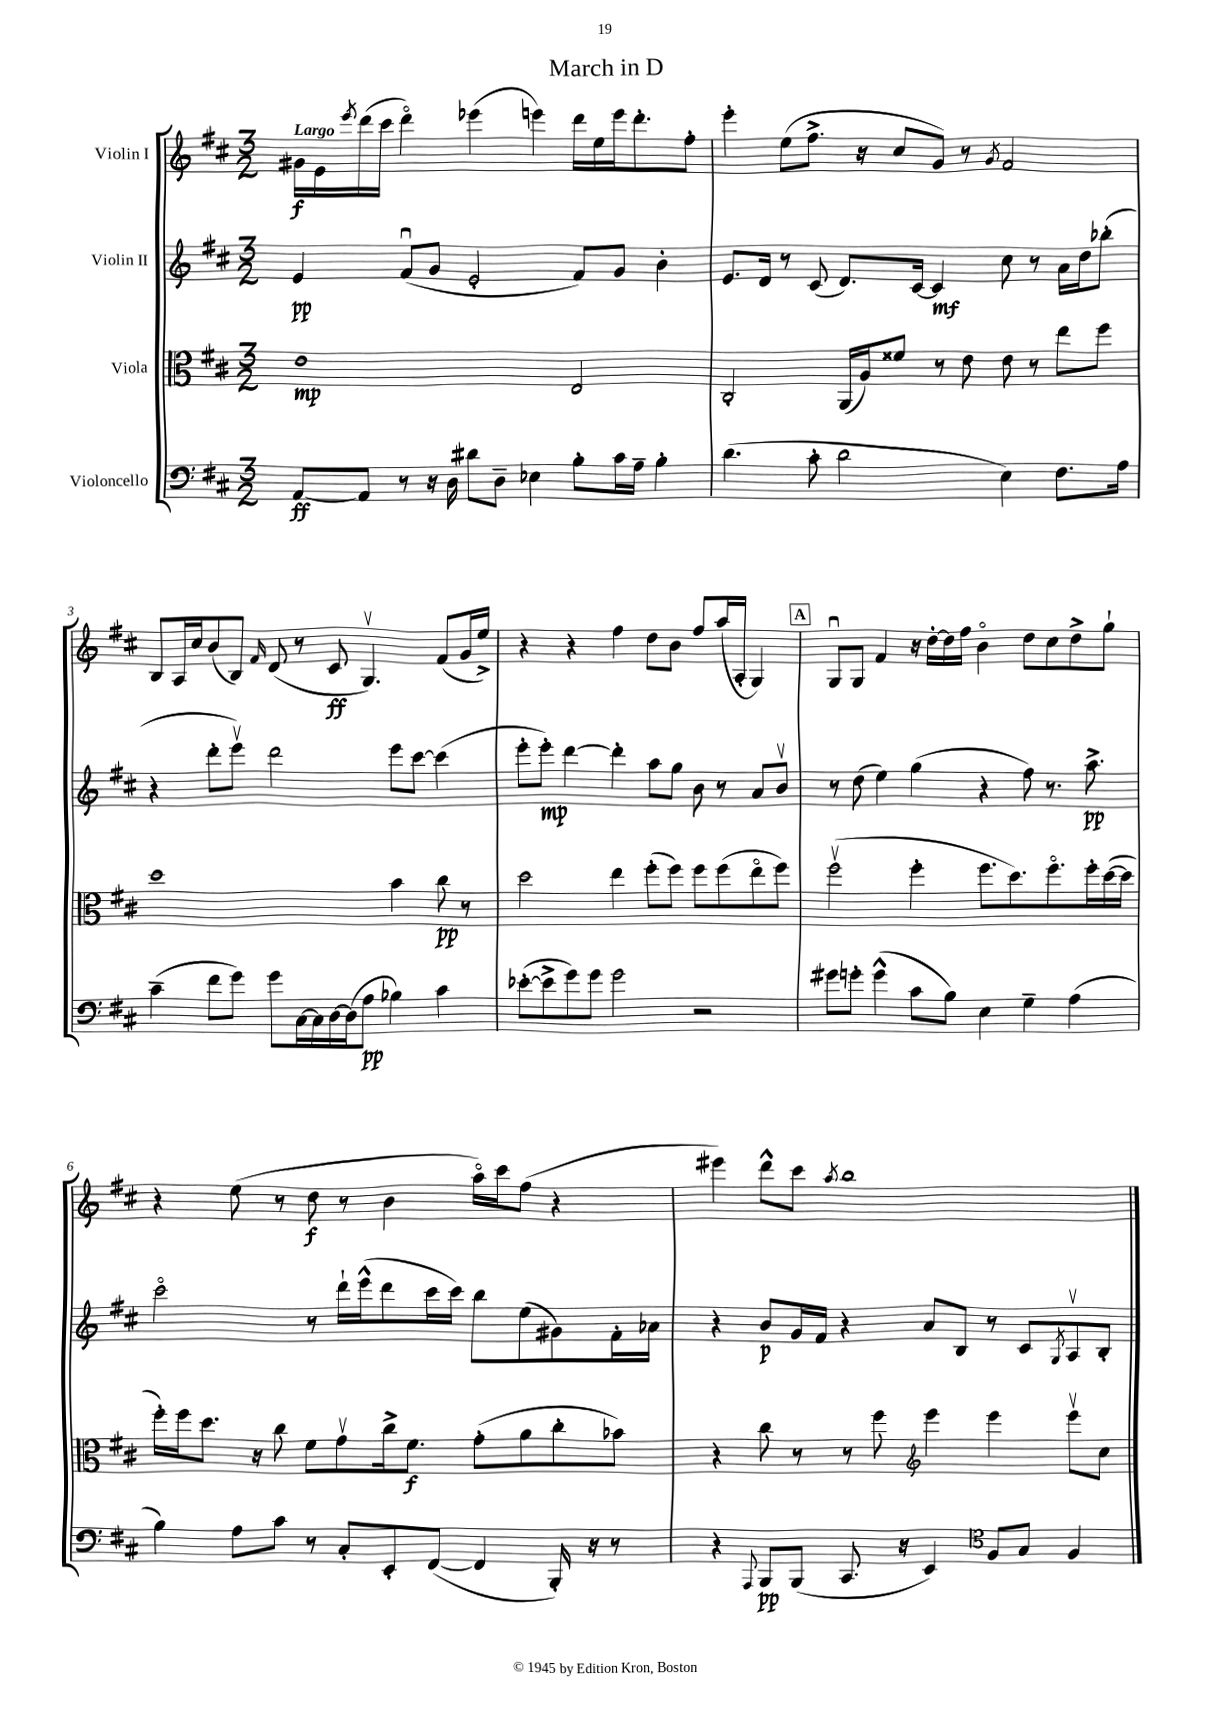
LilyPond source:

\header { title = "March in D" }
<<
\new StaffGroup <<
\new Staff = "s0" \with { instrumentName = "Violin I" } {
    \clef treble \key d \major \numericTimeSignature \time 3/2 \tempo "Largo"
    gis'16\f e'16 \acciaccatura { e'''8 } d'''16( cis'''16 d'''4\flageolet) ees'''4( e'''4) d'''16 e''16 e'''16 d'''8.-. fis''8-. |
    e'''4-. e''8( fis''8.-> r16 cis''8 g'8) r8 \acciaccatura { g'8 } fis'2 |
    b8 a16 cis''16 b'8( b8) \grace { fis'16 } d'8( r8 cis'8\ff g4.\upbow) fis'8( g'16 e''16->) |
    r4 r4 fis''4 d''8 b'8 fis''8 a''16( a16-. g4) |
    \mark \markup { \box "A" } g8\downbow g8 fis'4 r16 d''16~-. d''16 fis''16 b'4\flageolet d''8 cis''8 d''8-> g''8-! |
    r4 e''8( r8 d''8\f r8 b'4 a''16\flageolet) cis'''16 fis''8( r4 |
    eis'''4) d'''8-^ cis'''8 \acciaccatura { a''8 } b''1 \bar "|." |
}
\new Staff = "s1" \with { instrumentName = "Violin II" } {
    \clef treble \key d \major \numericTimeSignature \time 3/2
    e'4\pp fis'8\downbow( g'8 e'2-. fis'8) g'8 b'4-. |
    e'8. d'16 r8 cis'8( d'8.) cis'16~ cis'4\mf cis''8 r8 a'16 d''16 bes''8-.( |
    r4 d'''8-. e'''8\upbow) d'''2 e'''8 cis'''8~ cis'''4( |
    e'''8-. e'''8-.\mp) d'''4~ d'''4-. a''8 g''8 b'8 r8 a'8 b'8\upbow |
    \mark \markup { \box "A" } r8 d''8( e''4) g''4( r4 fis''8) r8. a''8.->\pp |
    cis'''2\flageolet r8 d'''16-! e'''16-^( d'''8 cis'''16 cis'''16) b''8 e''8( gis'8) fis'16-. aes'16 |
    r4 b'8\p g'16 fis'16 r4 a'8 b8 r8 cis'8 \acciaccatura { g8 } a8\upbow b8-. \bar "|." |
}
\new Staff = "s2" \with { instrumentName = "Viola" } {
    \clef alto \key d \major \numericTimeSignature \time 3/2
    e'1\mp e2 |
    cis2-. a,16( a16) fisis'8 r8 e'8 e'8 r8 e''8 fis''8 |
    d''1 b'4 cis''8\pp r8 |
    d''2 e''4 fis''8-.( fis''8) fis''8 fis''8( e''8\flageolet fis''8) |
    \mark \markup { \box "A" } fis''2\upbow( fis''4-. fis''8. d''8.) fis''8.\flageolet fis''16-. d''16~( d''16 |
    fis''16-.) fis''16 d''8. r16 cis''8 fis'8 g'8\upbow cis''16-> fis'8.\f g'8-.( a'8 cis''8-. bes'8) |
    r4 cis''8 r8 r8 fis''8 \clef treble e'''4 e'''4 e'''8\upbow cis''8 \bar "|." |
}
\new Staff = "s3" \with { instrumentName = "Violoncello" } {
    \clef bass \key d \major \numericTimeSignature \time 3/2
    a,8~\ff a,8 r8 r16 d16 dis'8 d8-- ees4 b8-. cis'16 a16-- b4-. |
    d'4.( cis'8-. d'2 e4) fis8. a16 |
    cis'4--( fis'8 g'8) g'8 cis16~ cis16 d16~ d16( a8\pp bes4) cis'4 |
    ees'8~-.( ees'8-> g'8) g'8 g'2 r2 |
    \mark \markup { \box "A" } gis'8 g'8-. g'4-^( cis'8 b8) e4 g4-- a4( |
    b4) a8 cis'8 r8 cis8-. e,8-. fis,8~( fis,4 b,,16-.) r16 r8 |
    r4 \appoggiatura { a,,8 } b,,8\pp b,,8( cis,8. r16 e,4) \clef tenor fis8 g8 fis4 \bar "|." |
}
>>
>>
